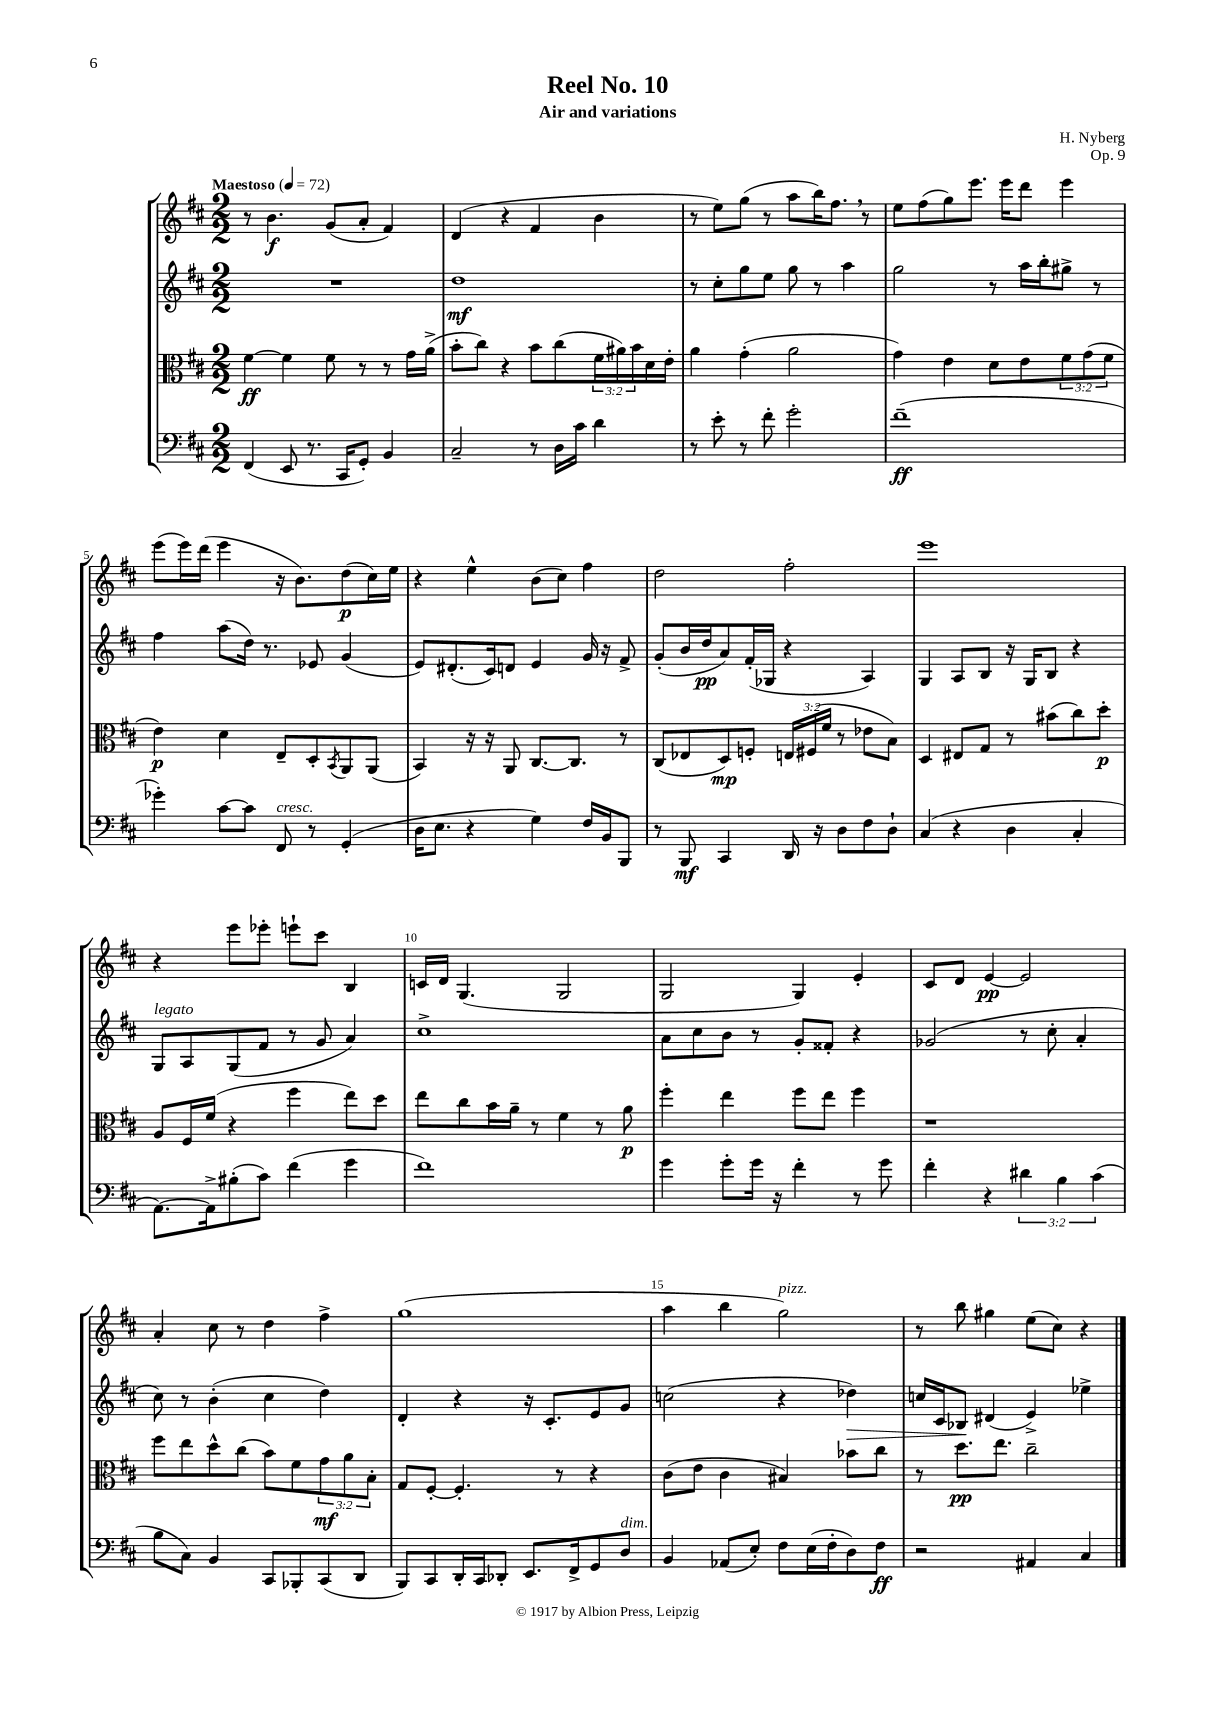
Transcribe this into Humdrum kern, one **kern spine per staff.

**kern	**kern	**kern	**kern
*staff4	*staff3	*staff2	*staff1
*clefF4	*clefC3	*clefG2	*clefG2
*k[f#c#]	*k[f#c#]	*k[f#c#]	*k[f#c#]
*M2/2	*M2/2	*M2/2	*M2/2
*MM72	*MM72	*MM72	*MM72
(4FF#	[4f#	1r	8r
.	.	.	4.b
8EE	4f#]	.	.
8.r	.	.	.
.	8f#	.	(8g
16CC#	.	.	.
8GG')	8r	.	8a'
4BB	8r	.	4f#)
.	16g	.	.
.	(16a^	.	.
=	=	=	=
2C#~	8b'	1dd	(4d
.	8cc#)	.	.
.	4r	.	4r
8r	8b	.	4f#
16D	(8cc#	.	.
16c#	.	.	.
4d	24f#	.	4b
.	24a#)	.	.
.	24b	.	.
.	16d	.	.
.	16e'	.	.
=	=	=	=
8r	4a	8r	8r
8e'	.	8cc#'	8ee)
8r	(4g'	8gg	(8gg
8f#'	.	8ee	8r
2g'	2a	8gg	8aa
.	.	8r	16bb)
.	.	.	8.ff#
.	.	4aa	.
.	.	.	8r
=	=	=	=
(1f#~	4g)	2gg	8ee
.	.	.	(8ff#
.	4e	.	8gg)
.	.	.	8.eee
.	8d	8r	.
.	.	.	16eee
.	8e	16aa	8ddd
.	.	16bb'	.
.	12f#	8gg#^	4eee
.	(12g	.	.
.	.	8r	.
.	12f#	.	.
=	=	=	=
4g-')	4e)	4ff#	(8eee
.	.	.	16eee)
.	.	.	(16ddd
[8c#	4d	(8aa	4eee
8c#]	.	16dd)	.
.	.	8.r	.
8FF#	8E~	.	16r
.	.	.	8.b)
8r	8D'	8e-	.
.	8qBB	.	.
(4GG'	8AA	(4g	(8dd
.	(8AA	.	16cc#)
.	.	.	16ee
=	=	=	=
16D	4BB)	8e)	4r
8.E	.	.	.
.	.	(8.d#'	.
4r	16r	.	4ee^^
.	16r	16c#)	.
.	8AA	8d	.
4G)	[8.C#	4e	(8b
.	.	.	8cc#)
.	8.C#]	.	.
16F#	.	16g	4ff#
16BB	.	16r	.
8BBB	8r	8f#^	.
=	=	=	=
8r	(8C#	(8g'	2dd
8BBB	8E-	16b	.
.	.	16dd	.
4CC#	8D)	8a)	.
.	8F'	(16f#'	.
.	.	16G-	.
16DD	24E	4r	2ff#'
.	(24F#	.	.
16r	.	.	.
.	24f#	.	.
8D	8r	.	.
8F#	8e-	4A)	.
8D`	8B)	.	.
=	=	=	=
(4C#	4D	4G	1eee
4r	8E#	8A	.
.	8G	8B	.
4D	8r	16r	.
.	.	16G	.
.	(8b#	8B	.
4C#'	8cc#)	4r	.
.	8dd'	.	.
=	=	=	=
[8.AA)	8A	8G	4r
.	16F#	8A	.
16AA^]	(16f#	.	.
(8B#'	4r	(8G	8eee
8c#)	.	8f#	8eee-'
(4f#	4ff#	8r	8eee`
.	.	8g	8ccc#
4g	8ee)	4a)	4B
.	8dd	.	.
=	=	=	=
1f#)	8ee	1cc#^	16c
.	.	.	16d
.	8cc#	.	(4.G
.	16b	.	.
.	16a~	.	.
.	8r	.	.
.	4f#	.	2G
.	8r	.	.
.	8a	.	.
=	=	=	=
4g	4ff#'	8a	2G
.	.	8cc#	.
8g'	4ee	8b	.
16g	.	8r	.
16r	.	.	.
4f#'	8ff#	8g'	4G)
.	8ee	8f##'	.
8r	4ff#	4r	4e'
8g	.	.	.
=	=	=	=
4f#'	1r	(2g-	8c#
.	.	.	8d
4r	.	.	[4e
6d#	.	8r	2e]
.	.	8cc#'	.
6B	.	.	.
.	.	4a'	.
(6c#	.	.	.
=	=	=	=
8B	8ff#	8cc#)	4a'
8C#)	8ee	8r	.
4BB	8dd^^	(4b'	8cc#
.	(8cc#	.	8r
8CC#	8b)	4cc#	4dd
8BBB-'	8f#	.	.
(8CC#	12g	4dd)	4ff#^
.	12a	.	.
8DD	.	.	.
.	12B'	.	.
=	=	=	=
8BBB)	8G	4d'	(1gg
8CC#	[8F#'	.	.
16DD'	4.F#']	4r	.
16CC#	.	.	.
8DD-'	.	.	.
8.EE	.	16r	.
.	.	8.c#'	.
.	8r	.	.
16FF#^	.	.	.
8GG	4r	8e	.
8D	.	8g	.
=	=	=	=
4BB	(8c#	(2cc	4aa
.	8e	.	.
(8AA-	4c#	.	4bb
8E')	.	.	.
8F#	4B#)	4r	2gg)
(16E	.	.	.
16F#'	.	.	.
8D)	8b-	4dd-)	.
8F#	8cc#	.	.
=	=	=	=
2r	8r	16cc	8r
.	.	16c#	.
.	8.dd	8B-	8bb
.	.	(4d#	4gg#
.	8.ee	.	.
4AA#	2cc#~	4e^)	(8ee
.	.	.	8cc#)
4C#	.	4ee-^	4r
==	==	==	==
*-	*-	*-	*-
